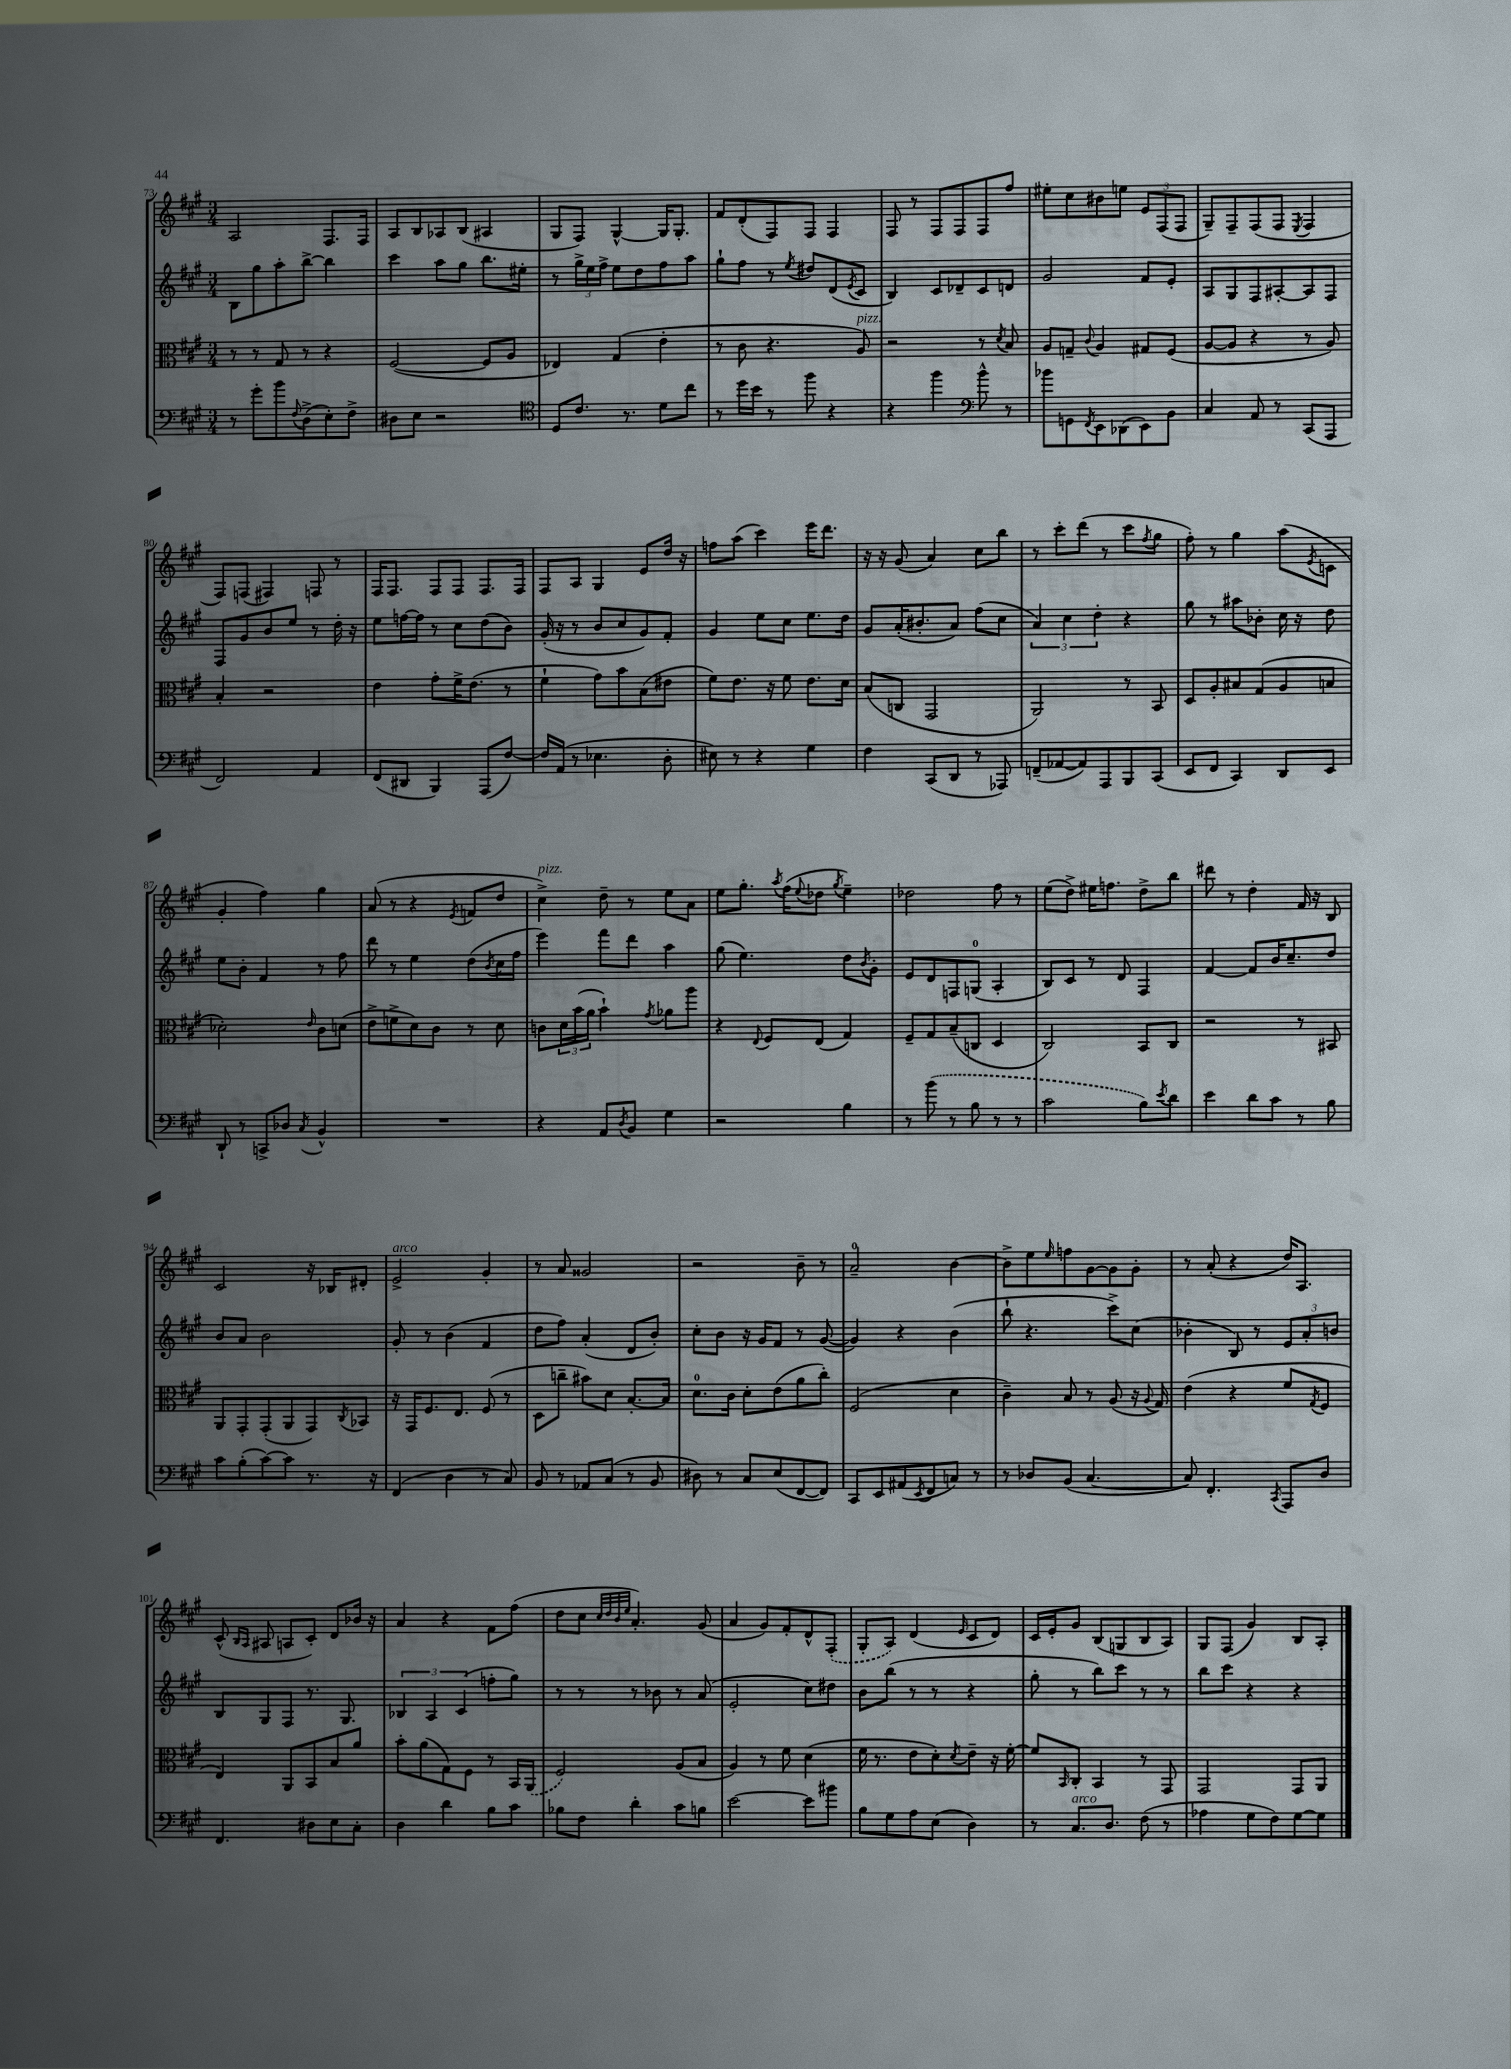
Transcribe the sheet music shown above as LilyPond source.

<<
\new StaffGroup <<
\new Staff = "s0" {
    \clef treble \key a \major \numericTimeSignature \time 3/4
    a2 fis8. fis16 |
    a8 b8 aes8 b8( ais4 |
    gis8 fis8) gis4~-^ gis16 gis8.-. |
    fis'8 d'8-.( fis8) fis8 fis4 |
    fis8 r8 fis8 fis8 fis8 fis''8 |
    eis''8-. cis''8 bis'8 e''8 \tuplet 3/2 { e'8 fis8( fis8 } |
    gis8--) fis8-- fis8( fis8 \acciaccatura { e8 } fis4 |
    fis8) f8( fis4) f8 r8 |
    fis16 fis8. fis8 fis8 fis8. fis16 |
    fis8 a8 gis4 e'8 d''16 r16 |
    f''8 a''8( cis'''4) e'''16 d'''8. |
    r16 r16 gis'8( a'4) cis''8 b''8 |
    r8 cis'''8-. d'''8( r8 cis'''8 \acciaccatura { fis''8 } gis''8 |
    fis''8-.) r8 gis''4 a''8( \acciaccatura { e'8 } c'8 |
    gis'4-. fis''4) gis''4 |
    a'8( r8 r4 \acciaccatura { e'8 } f'8 d''8 |
    cis''4->^\markup { \italic "pizz." }) d''8-- r8 e''8 a'8 |
    e''8 gis''8.-. \acciaccatura { a''8 } fis''16( \appoggiatura { e''8 } des''8 \acciaccatura { gis''8 } e''4--) |
    des''2 fis''8 r8 |
    e''8( d''8->) eis''16 f''8. d''8-> b''8 |
    dis'''8 r8 d''4-. fis'16 r16 b8 |
    cis'2 r16 bes16 dis'8-. |
    e'2->^\markup { \italic "arco" } gis'4-. |
    r8 a'8 gisis'2 |
    r2 b'8-- r8 |
    a'2-0-- b'4~ |
    b'8-> e''8 \grace { e''16 } f''8 gis'8~ gis'8 gis'8-. |
    r8 a'8-.( r4 d''16) a8. |
    cis'8-^( \grace { b16 a16 } ais8 a8 cis'8-.) d'8 bes'16 r16 |
    a'4 r4 fis'8 fis''8( |
    d''8 cis''8 \grace { cis''32 d''32 b'32 e''32 } a'4.-.) gis'8( |
    a'4 gis'8) fis'8-. d'8-^ \once \slurDashed fis8-.( |
    gis8-. a8) d'4( \grace { e'16 } cis'8 d'8) |
    cis'16 e'16-. gis'8 b8( g8 b8 a8) |
    gis8 fis8( gis'4) b8 a8-. \bar "|." |
}
\new Staff = "s1" {
    \clef treble \key a \major \numericTimeSignature \time 3/4
    b8 gis''8 a''8-. b''8~-> b''4 |
    cis'''4 a''8 gis''8 b''8. eis''16-. |
    r8 \tuplet 3/2 { gis''16-> e''16 fis''16-> } e''8 d''8 fis''8 a''8 |
    gis''8-! fis''8 r8 \acciaccatura { e''8 } dis''8 d'8( \acciaccatura { e'8 } cis'8 |
    b4) cis'8 des'8-- cis'8 d'8 |
    gis'2 fis'8 e'8-. |
    a8 gis8 fis8 ais8~-. ais8 fis8 |
    fis8 gis'8 b'8 e''8 r8 d''16-. r16 |
    e''8 f''16~ f''16 r8 cis''8 d''8( b'8) |
    gis'16-.( r16 r8 b'8 cis''8 gis'8) fis'8-. |
    gis'4 e''8 cis''8 e''8. d''16 |
    gis'8 a'16-.( bis'8.-. a'8) fis''8( cis''8 |
    \tuplet 3/2 { a'4) cis''4 d''4-. } r4 |
    gis''8 r8 ais''8 bes'8-. cis''16 r16 d''8 |
    e''8 b'8-. fis'4 r8 fis''8 |
    d'''8 r8 e''4 d''8( \acciaccatura { b'8 } cis''16 fis''16 |
    e'''4) fis'''8 d'''8 a''4 |
    gis''8( e''4.) d''8 \acciaccatura { b'8 } gis'8-. |
    e'8 d'8 f8 g8-0( a4-. |
    b8) cis'8 r8 d'8 fis4 |
    fis'4~ fis'8 b'16 cis''8.-- d''8 |
    b'8 a'8 b'2 |
    gis'8-. r8 b'4( fis'4 |
    d''8 fis''8) a'4-.( d'8 b'8-.) |
    cis''8-. b'8 r16 gis'16 fis'8 r8 gis'8~( |
    gis'4) r4 b'4( |
    b''8-! r4. cis'''8->) cis''8( |
    bes'4-. b8) r8 \tuplet 3/2 { e'8 a'8-. b'8 } |
    b8 gis8 fis8 r8. gis8. |
    \tuplet 3/2 { bes4 a4 cis'4( } f''8-. gis''8) |
    r8 r8 r8 bes'8 r8 a'8( |
    e'2-. cis''8) dis''8 |
    b'8 b''8( r8 r8 r4 |
    gis''8-. r8 b''8) cis'''8 r8 r8 |
    b''8 cis'''8 r4 r4 \bar "|." |
}
\new Staff = "s2" {
    \clef alto \key a \major \numericTimeSignature \time 3/4
    r8 r8 gis8 r8 r4 |
    fis2~( fis8 a8 |
    ees4) gis4( e'4-. |
    r8 cis'8 r4. a8^\markup { \italic "pizz." }) |
    r2 r8 \acciaccatura { d'8 } b8 |
    a8 g8-- \appoggiatura { cis'8 } a4 gis8 fis8( |
    a8~ a8 r4 r8 a8) |
    b4-. r2 |
    e'4 gis'8-. fis'16-> e'8.( r8 |
    fis'4-! gis'8) b'8 b8( eis'8 |
    fis'8) e'8. r16 fis'8 e'8. d'16 |
    b8( c8 gis,2 |
    a,2) r8 b,8 |
    d8 a8-. bis8 gis8( a8 b8 |
    des'2-.) \grace { e'16 } cis'8 d'8( |
    e'8-> f'8-> d'8) cis'8 r8 d'8 |
    c'8 \tuplet 3/2 { d'16 b'16( a'16 } b'4-!) \acciaccatura { gis'8 } aes'8 a''8 |
    r4 \appoggiatura { e8 } fis8 e8( gis4) |
    fis8-- gis8 b8--( c8 d4 |
    cis2) b,8 cis8 |
    r2 r8 bis,8 |
    a,8 gis,8-. gis,8-.( a,8 gis,8) \acciaccatura { cis8 } bes,8 |
    r16 gis,16 fis8. e8. fis8( r8 |
    d8 c''8-- bis'8) d'8 b8.~-. b16 |
    d'8.-0 cis'16 d'8-. e'8( a'8 cis''8-.) |
    fis2( d'4 |
    cis'4--) b8 r8 a8( r16 \appoggiatura { a8 } gis16) |
    e'4( r4 fis'8 \acciaccatura { gis8 } fis8 |
    e4) a,8 b,8 b8 a'8 |
    b'8-. a'8( gis8) fis8 r8 b,16 \once \slurDashed a,16( |
    fis2) a8( b8 |
    a4) r8 fis'8 d'4( |
    fis'16 r8. e'8 d'8-.) \acciaccatura { d'8 } e'8-- r16 fis'16~-. |
    fis'8 \grace { b,16 } cis8-. b,4 r8 gis,8 |
    gis,2 gis,8 a,8 \bar "|." |
}
\new Staff = "s3" {
    \clef bass \key a \major \numericTimeSignature \time 3/4
    r8 gis'8-. b'8 \appoggiatura { fis8 } d8->( e8-.) fis8-> |
    dis8 e8 r2 |
    \clef tenor d8 cis'8. r8. d'8 cis''8 |
    r8 d''16 b'16 r8 fis''8 r4 |
    r4 fis''4 \clef bass b'8-^ r8 |
    bes'8 g,8 \acciaccatura { fis,8 } e,8 des,8( e,8) b,8 |
    cis4 a,8 r8 cis,8( a,,8 |
    fis,2) a,4 |
    fis,8( dis,8 b,,4) a,,8( fis8~) |
    fis16 a,16( r8 ees4. d8-. |
    eis8) r8 r4 gis4 |
    fis4 cis,8( d,8 r8 aes,,8) |
    f,8--( aes,8~ aes,8) a,,8 b,,8 cis,8( |
    e,8 fis,8 cis,4) d,8 e,8 |
    d,8-! r8 c,8-> des8 \acciaccatura { cis8 } b,4-^ |
    R2. |
    r4 a,8 \acciaccatura { d8 } b,8 gis4 |
    r2 b4 |
    r8 \once \slurDashed b'8( r8 b8 r8 r8 |
    cis'2 b8) \acciaccatura { e'8 } d'8 |
    e'4 d'8 cis'8 r8 b8 |
    cis'8 b8-.( cis'8~) cis'8 r8. r16 |
    fis,4( d4 r8 cis8) |
    b,8 r8 aes,8 cis8( r8 b,8 |
    dis8) r8 cis8 e8( fis,8~ fis,8) |
    cis,8 e,8 ais,8( \acciaccatura { e,8 } fis,8 c8) r8 |
    r8 des8 b,8( cis4.~ |
    cis8) fis,4.-. \acciaccatura { cis,8 } a,,8 d8 |
    fis,4. dis8 e8 cis8-. |
    d4 d'4 b8 cis'8 |
    bes8 fis8 d'4-. cis'8 b8 |
    e'2~ e'8 bis'8 |
    b8 gis8 a8 e8( d4) |
    r8 cis8.^\markup { \italic "arco" } d8. fis8( r8 |
    aes4 gis8 fis8) gis8~ gis8 \bar "|." |
}
>>
>>
\layout { \context { \Score currentBarNumber = #73 } }
